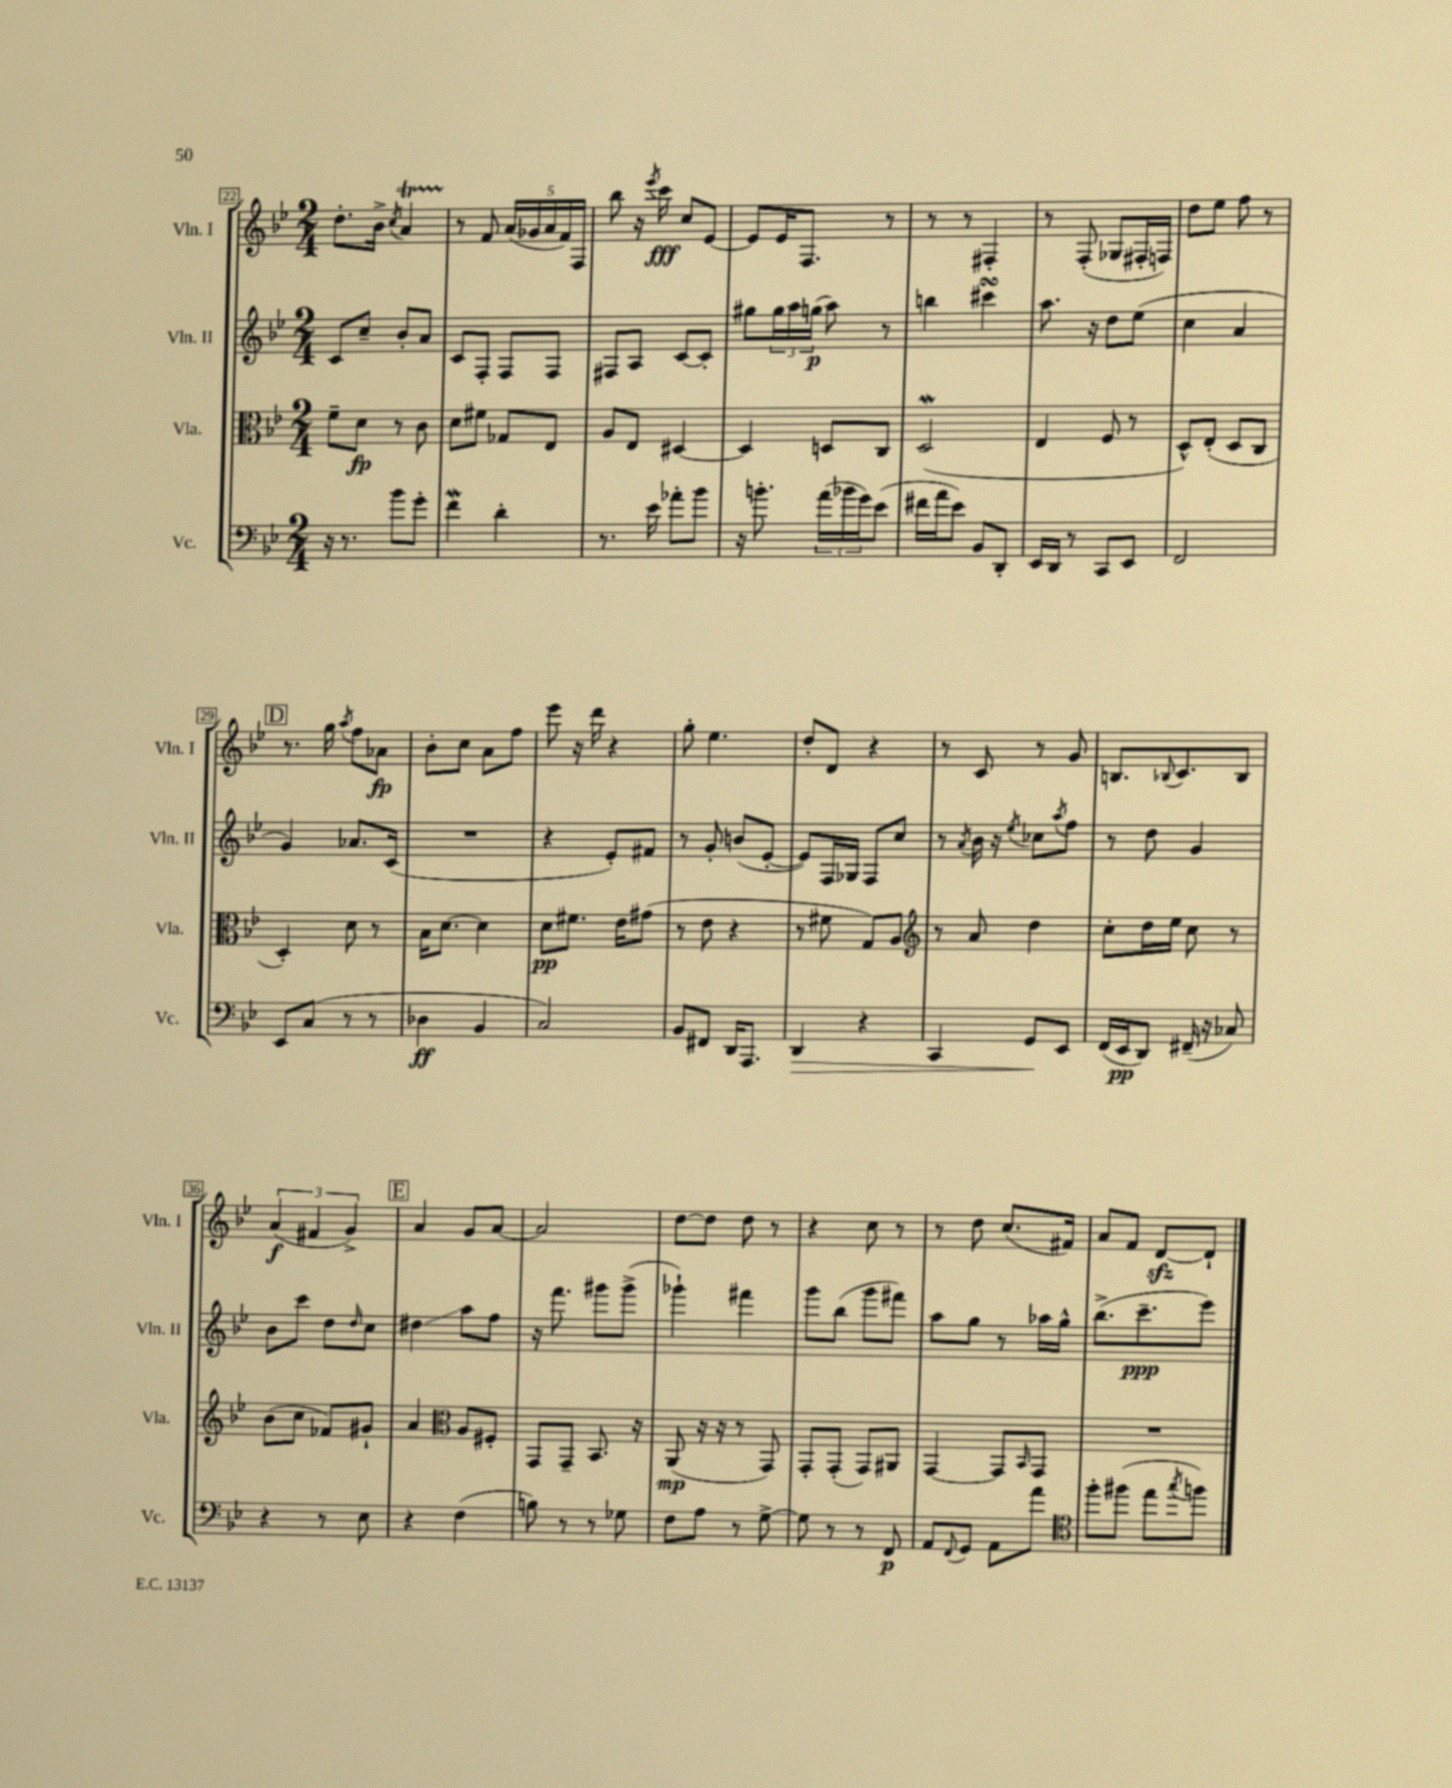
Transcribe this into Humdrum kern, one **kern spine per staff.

**kern	**kern	**kern	**kern
*staff4	*staff3	*staff2	*staff1
*clefF4	*clefC3	*clefG2	*clefG2
*k[b-e-]	*k[b-e-]	*k[b-e-]	*k[b-e-]
*M2/4	*M2/4	*M2/4	*M2/4
16r	8f~	8c	8.dd'
8.r	.	.	.
.	8d	8cc~	.
.	.	.	16b-^
.	.	.	8qcc
8b-	8r	8b-'	4a
8g'	8c	8a	.
=	=	=	=
4f	8d	8c	8r
.	8f#	8F'	8f
4d'	8G-	8F	(20a
.	.	.	20g-
.	.	.	20a
.	8E-	8F	.
.	.	.	20f)
.	.	.	20F
=	=	=	=
8.r	8A	8F#	8bb-
.	8E-	8A	16r
.	.	.	8qeee-
16e-	.	.	16ccc
8a-'	[4D#	[8c	8cc
8b-	.	8c']	[8e-
=	=	=	=
16r	4D#]	8gg#	8e-]
8.b'	.	.	.
.	.	24gg#	16e-
.	.	24aa	.
.	.	.	8.F
.	.	(24gg	.
(24a	8D	8aa)	.
24b-	.	.	.
24g)	.	.	.
(8e-	8C	8r	8r
=	=	=	=
16f#	(2D	4bb	8r
16a	.	.	.
8e-)	.	.	8r
8BB-	.	4ccc#	4F#'
8DD'	.	.	.
=	=	=	=
16EE-	4E-	8.aa	8r
16DD	.	.	.
8r	.	.	(8F'
.	.	16r	.
8CC	8F	8dd	8G-
8EE-	8r	(8ee-	16F#'
.	.	.	16F)
=	=	=	=
2FF	8D^^)	4cc	8dd
.	(8E-'	.	8ee-
.	8D	4a	8ff
.	8C	.	8r
=	=	=	=
8EE-	4D')	4g)	8.r
(8C	.	.	.
.	.	.	16gg
.	.	.	8qaa
8r	8d	8.a-	8ff
8r	8r	.	8a-
.	.	(16c	.
=	=	=	=
4D-	16B-	2r	8b-'
.	[8.d	.	.
.	.	.	8cc
4BB-	4d]	.	8a
.	.	.	8ff
=	=	=	=
2C)	8d	4r	8eee-
.	8.f#	.	16r
.	.	.	16ddd
.	.	8e-')	4r
.	16e-	.	.
.	(8g#	8f#	.
=	=	=	=
8BB-	8r	8r	8gg'
8FF#	8e-	8g'	4.ee-
16DD	4r	(8b	.
8.AAA	.	.	.
.	.	[8e-'	.
=	=	=	=
4DD	8r	8e-])	8dd'
.	8f#	16F	8d
.	.	16G-	.
4r	8G)	8F	4r
.	8A	8cc	.
=	=	=	=
*	*clefG2	*	*
4CC	8r	8r	8r
.	.	8qa	.
.	8a	16b-	8c
.	.	16r	.
.	.	8qee-	.
8GG	4dd	8cc-	8r
.	.	8qaa	.
8EE-	.	8ff	8g
=	=	=	=
(16FF	8cc'	8r	8.B
16EE-	.	.	.
8DD)	16dd	8dd	.
.	.	.	8qqB-
.	16ee-	.	8.c
(16FF#~	8cc	4g	.
16r	.	.	.
8C-)	8r	.	8B-
=	=	=	=
4r	(8b-	8b-	(6a
.	8cc	8ccc	.
.	.	.	6f#
8r	8f-)	8dd	.
.	.	.	6g^)
.	.	16qqdd	.
8E-	8g#`	8cc	.
=	=	=	=
4r	4a	4dd#	4a
*	*clefC3	*	*
(4F	8A	8aa	8g
.	8F#'	8ff	[8a
=	=	=	=
8B)	8GG	16r	2a]
.	.	8.fff	.
8r	8GG~	.	.
8r	8.BB-	8ggg#	.
8G-	.	(8ggg#^	.
.	16r	.	.
=	=	=	=
8F	(8AA	4ggg-`)	[8dd
8A	16r	.	8dd]
.	16r	.	.
8r	8r	4fff#	8dd
[8G^	8GG)	.	8r
=	=	=	=
8G]	8GG'	8ggg	4r
8r	(8GG'	(8bb-	.
8r	8GG)	8ggg	8cc
8FF	8AA#	8fff#)	8r
=	=	=	=
8AA	[4GG	8aa	8r
8qqFF	.	.	.
8GG	.	8gg	8dd
8AA	8GG]	8r	(8.cc
.	16qqBB-	.	.
8a	8GG	16aa-	.
.	.	16gg^^	16f#)
=	=	=	=
*clefC4	*	*	*
8ff'	2r	(8.bb-^	8a
(8ff#	.	.	8f
.	.	8.ccc~	.
8ee-	.	.	[8d
8qgg	.	.	.
8ff)	.	8eee-)	8d`]
==	==	==	==
*-	*-	*-	*-
